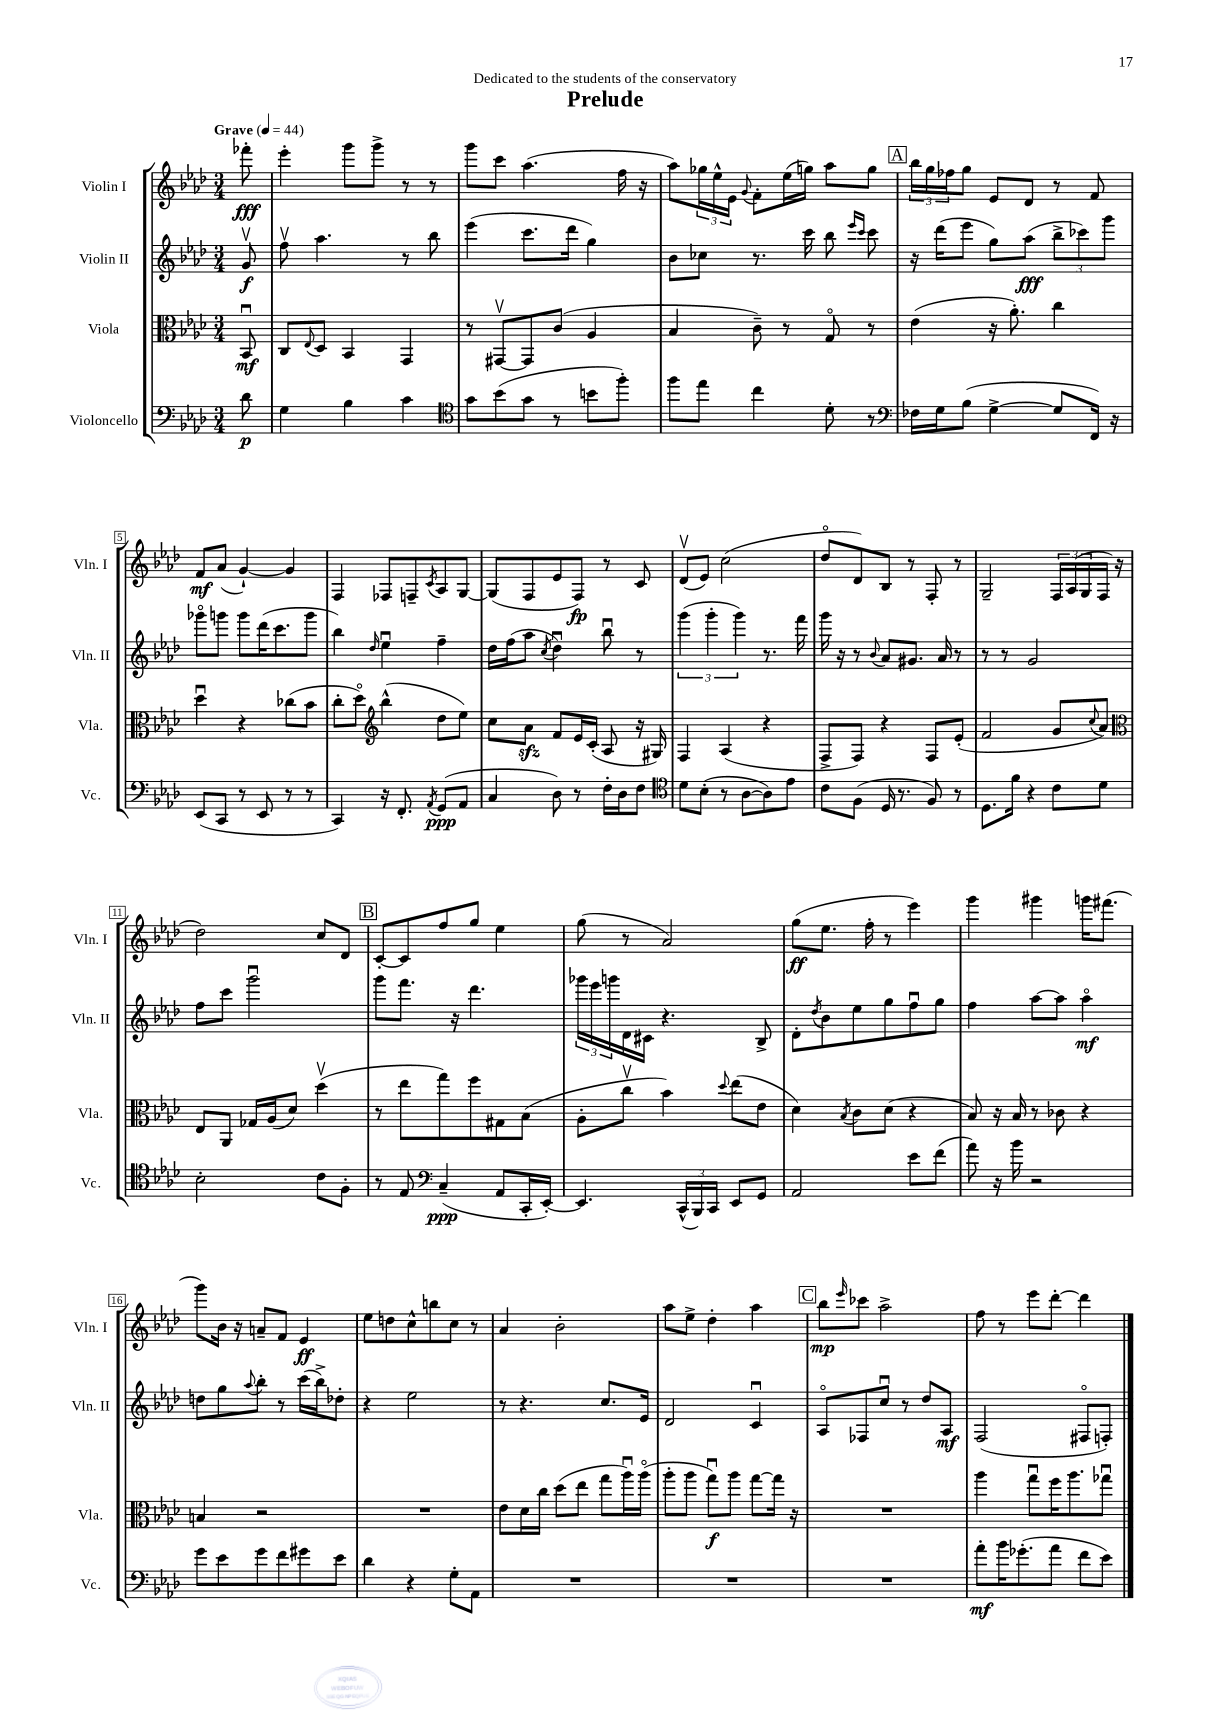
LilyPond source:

\header { title = "Prelude" dedication = "Dedicated to the students of the conservatory" }
<<
\new StaffGroup <<
\new Staff = "s0" \with { instrumentName = "Violin I" shortInstrumentName = "Vln. I" } {
    \clef treble \key aes \major \numericTimeSignature \time 3/4 \partial 8 \tempo "Grave" 4 = 44
    fes'''8-.\fff |
    ees'''4-. g'''8 g'''8-> r8 r8 |
    g'''8 c'''8 aes''4.( f''16 r16 |
    aes''8) \tuplet 3/2 { ges''16 ees''16-^ ees'16 } \appoggiatura { g'8 } f'8-. ees''16( g''16) aes''8 g''8 |
    \mark \markup { \box "A" } \tuplet 3/2 { bes''16 g''16 fes''16 } g''8 ees'8 des'8 r8 f'8 |
    f'8\mf aes'8( g'4~-!) g'4 |
    f4 fes8 f8-- \acciaccatura { c'8 } aes8 g8~ |
    g8( f8 ees'8 f8\fp) r8 c'8 |
    des'8\upbow( ees'8) c''2( |
    des''8\flageolet des'8) bes8 r8 f8-. r8 |
    g2-- \tuplet 3/2 { f16 aes16( g16 } f16 r16 |
    des''2) c''8 des'8 |
    \mark \markup { \box "B" } c'8~-. c'8 f''8 g''8 ees''4 |
    g''8( r8 aes'2) |
    g''8\ff( ees''8. f''16-. r8 ees'''4) |
    g'''4 gis'''4 g'''16 fis'''8.( |
    g'''8) bes'16 r16 a'8-- f'8 ees'4\ff |
    ees''8 d''8 c''8-^ b''8 c''8 r8 |
    aes'4 bes'2-. |
    aes''8 ees''8-> des''4-. aes''4 |
    \mark \markup { \box "C" } bes''8\mp \grace { ees'''16 } ces'''8 aes''2-> |
    f''8 r8 ees'''8 des'''8~-. des'''4 \bar "|." |
}
\new Staff = "s1" \with { instrumentName = "Violin II" shortInstrumentName = "Vln. II" } {
    \clef treble \key aes \major \numericTimeSignature \time 3/4 \partial 8
    g'8\upbow\f |
    f''8\upbow aes''4. r8 bes''8 |
    ees'''4( c'''8. des'''16 g''4) |
    bes'8 ces''8 r8. c'''16 bes''8 \grace { ees'''16 c'''16 } c'''8 |
    \mark \markup { \box "A" } r16 des'''16( ees'''8 g''8) aes''8\fff( \tuplet 3/2 { bes''8-> ces'''8) g'''8 } |
    ges'''8\flageolet g'''8 g'''8 des'''16( c'''8. g'''8 |
    bes''4) \grace { des''16 } ees''4\downbow f''4-- |
    des''16 f''16( aes''8 \acciaccatura { c''8 } des''4\downbow) bes''8\downbow r8 |
    \tuplet 3/2 { g'''4( g'''4-. g'''4) } r8. f'''16 |
    g'''16 r16 r8 \appoggiatura { bes'8 } aes'8 gis'8. aes'16 r8 |
    r8 r8 g'2 |
    f''8 c'''8 g'''2\downbow |
    \mark \markup { \box "B" } g'''8 f'''8. r16 des'''4. |
    \tuplet 3/2 { ges'''16 ees'''16 g'''16 } des'16 cis'16 r4. bes8-> |
    des'8-. \acciaccatura { des''8 } bes'8 ees''8 g''8 f''8\downbow g''8 |
    f''4 aes''8~ aes''8 aes''4\flageolet\mf |
    d''8 g''8 \appoggiatura { aes''8 } bes''8-. r8 c'''16( bes''16->) des''8-. |
    r4 ees''2 |
    r8 r4. c''8. ees'16 |
    des'2 c'4\downbow |
    \mark \markup { \box "C" } aes8\flageolet fes8 c''8\downbow r8 des''8 aes8\mf |
    f2( fis8\flageolet f8-.) \bar "|." |
}
\new Staff = "s2" \with { instrumentName = "Viola" shortInstrumentName = "Vla." } {
    \clef alto \key aes \major \numericTimeSignature \time 3/4 \partial 8
    bes,8\downbow\mf |
    c8 \appoggiatura { ees8 } des8 bes,4 g,4 |
    r8 gis,8~\upbow gis,8 c'8( aes4 |
    bes4 c'8--) r8 g8\flageolet r8 |
    \mark \markup { \box "A" } ees'4( r16 aes'8.-.) c''4 |
    des''4\downbow r4 ces''8( bes'8 |
    c''8-. des''8\flageolet) \clef treble bes''4-^( des''8 ees''8) |
    c''8 aes'8\sfz f'8 ees'16 c'16-.( aes8 r16 gis16) |
    f4 aes4( r4 |
    f8-> f8) r4 f8 ees'8-.( |
    f'2 g'8 \appoggiatura { c''8 } aes'8) |
    \clef alto ees8 aes,8 ges16 aes16( des'8) des''4\upbow( |
    \mark \markup { \box "B" } r8 ees''8 g''8) f''8 gis8 bes8( |
    aes8-. c''8\upbow bes'4) \appoggiatura { des''8 } ees''8( ees'8 |
    des'4) \acciaccatura { bes8 } c'8 des'8( r4 |
    bes8) r16 bes16 r8 ces'8 r4 |
    b4 r2 |
    R2. |
    ees'8 des'16 c''16 des''8( ees''8 g''8 aes''16\downbow) aes''16\flageolet( |
    aes''8-. aes''8 g''8\downbow\f) aes''8 g''8~ g''16 r16 |
    \mark \markup { \box "C" } R2. |
    aes''4 g''8\downbow f''16 aes''8. ges''8\downbow \bar "|." |
}
\new Staff = "s3" \with { instrumentName = "Violoncello" shortInstrumentName = "Vc." } {
    \clef bass \key aes \major \numericTimeSignature \time 3/4 \partial 8
    des'8\p |
    g4 bes4 c'4 |
    \clef tenor g'8 bes'8( g'8 r8 b'8 f''8-.) |
    f''8 ees''8 c''4 des'8-. r8 |
    \mark \markup { \box "A" } \clef bass fes16 g16 bes8( g4~-> g8 f,16) r16 |
    ees,8( c,8 r8 ees,8 r8 r8 |
    c,4) r16 f,8.-. \acciaccatura { aes,8 } g,8\ppp( aes,8 |
    c4 des8) r8 f16-. des16 f8 |
    \clef tenor des'8 bes8-.( r8 aes8~ aes8) ees'8 |
    c'8 f8( des16 r8. f8) r8 |
    des8. f'16 r4 c'8 des'8 |
    bes2-. c'8 f8-. |
    \mark \markup { \box "B" } r8 ees8 \clef bass c4--\ppp( aes,8 c,16-. ees,16~-.) |
    ees,4. \tuplet 3/2 { c,16-^( bes,,16) c,16 } ees,8 g,8 |
    aes,2 ees'8 f'8( |
    aes'8) r16 bes'16 r2 |
    g'8 ees'8 g'8 f'8 gis'8 ees'8 |
    des'4 r4 g8-. aes,8 |
    R2. |
    R2. |
    \mark \markup { \box "C" } R2. |
    aes'8-.\mf bes'16 ges'8.-.( aes'8 f'8 ees'8) \bar "|." |
}
>>
>>
\layout { \context { \Score \override BarNumber.stencil = #(make-stencil-boxer 0.1 0.3 ly:text-interface::print) } }
